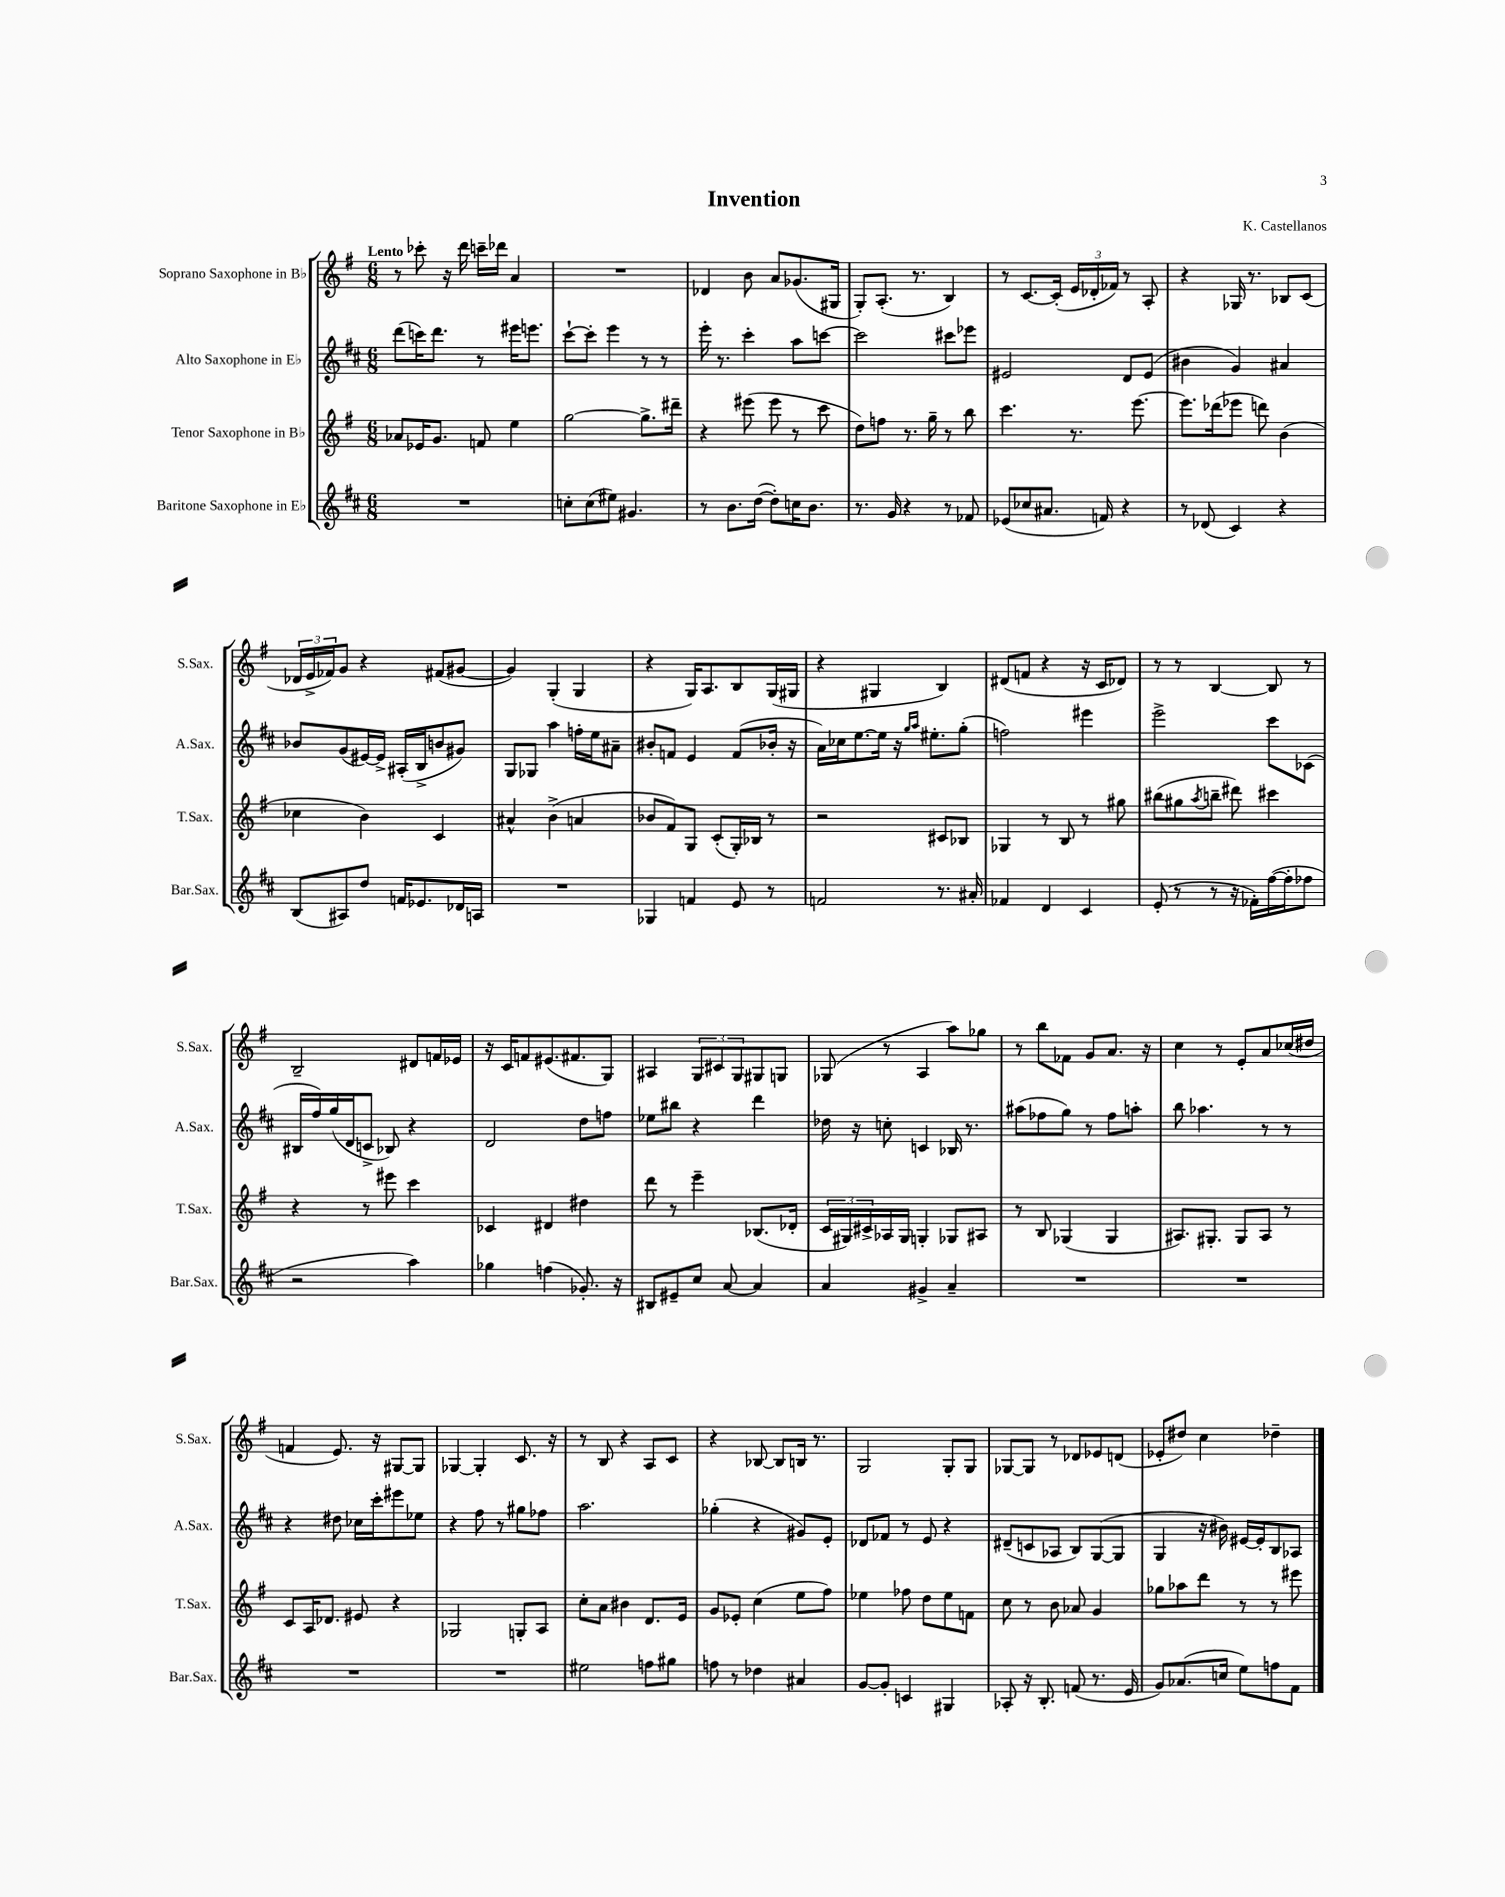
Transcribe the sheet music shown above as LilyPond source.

\header { title = "Invention" composer = "K. Castellanos" }
<<
\new StaffGroup <<
\new Staff = "s0" \with { instrumentName = "Soprano Saxophone in Bb" shortInstrumentName = "S.Sax." } {
    \clef treble \key g \major \numericTimeSignature \time 6/8 \tempo "Lento"
    r8 ces'''8-. r16 d'''16 c'''16-- des'''16 a'4 |
    R2. |
    des'4 b'8 a'8 ges'8.( gis16 |
    g8-.) a8.-.( r8. b4) |
    r8 c'8.~ c'16-.( \tuplet 3/2 { e'16 des'16-. fes'16) } r8 a8-. |
    r4 ges16 r8. bes8 c'8( |
    \tuplet 3/2 { des'16 e'16-> fes'16) } g'8 r4 fis'8( gis'8~ |
    gis'4) g4-.( g4 |
    r4 g16) a8. b8 g16( gis16 |
    r4 gis4 b4) |
    dis'8( f'8 r4 r16 c'16 des'8) |
    r8 r8 b4~ b8 r8 |
    b2-- dis'8 f'16 ees'16 |
    r16 c'16 f'8 eis'8.( fis'8. g8) |
    ais4 \tuplet 3/2 { g8 cis'8 g8 } gis8 g8 |
    ges8( r8 a4 a''8) ges''8 |
    r8 b''8 fes'8 g'8 a'8. r16 |
    c''4 r8 e'8-. a'8 ces''16( dis''16 |
    f'4 e'8.) r16 gis8~ gis8 |
    ges4~ ges4-. c'8. r16 |
    r8 b8 r4 a8 c'8 |
    r4 bes8~ bes8 b16 r8. |
    g2 g8-. g8 |
    ges8~ ges8 r8 des'8 ees'8 d'8( |
    ees'8-. dis''8) c''4 des''4-- \bar "|." |
}
\new Staff = "s1" \with { instrumentName = "Alto Saxophone in Eb" shortInstrumentName = "A.Sax." } {
    \clef treble \key d \major \numericTimeSignature \time 6/8
    d'''8( c'''16) d'''8. r8 eis'''16 e'''8. |
    cis'''8~-! cis'''8-. e'''4 r8 r8 |
    e'''16-. r8. cis'''4-. a''8 c'''8~ |
    c'''2 cis'''8 ees'''8 |
    eis'2 d'8 eis'8( |
    bis'4 g'4) ais'4 |
    bes'8 g'8( eis'16~) eis'16-> ais16-.( b16-> b'8 gis'8) |
    g8 ges8 a''4 f''16-. e''16 ais'8-- |
    bis'8-. f'8 e'4 f'8( bes'16-. r16 |
    a'16) ces''16 e''8.~ e''16 r16 \grace { g''16 a''16 } eis''8.-. g''8-.( |
    f''2) eis'''4 |
    e'''2-> cis'''8 ces'8( |
    bis16 fis''16) g''16( d'16 c'8-> bes8) r4 |
    d'2 d''8 f''8 |
    ees''8 bis''8 r4 d'''4 |
    des''16 r16 c''8-. c'4 bes16 r8. |
    ais''8( fes''8 g''8) r8 fes''8 a''8-. |
    b''8 aes''4. r8 r8 |
    r4 dis''8 ces''16 cis'''16-. eis'''8 ees''8 |
    r4 fis''8 r8 gis''8 fes''8 |
    a''2. |
    ges''4-.( r4 gis'8) e'8-. |
    des'8 fes'8 r8 e'8 r4 |
    dis'8--( c'8 aes8 b8) g8~( g8 |
    g4 r16 bis'16) eis'16~ eis'16-. b8 aes8 \bar "|." |
}
\new Staff = "s2" \with { instrumentName = "Tenor Saxophone in Bb" shortInstrumentName = "T.Sax." } {
    \clef treble \key g \major \numericTimeSignature \time 6/8
    aes'8 ees'16 g'8. f'8 e''4 |
    g''2~ g''8.-> dis'''16-- |
    r4 eis'''8( eis'''8 r8 c'''8 |
    d''8) f''8 r8. g''16-- r8 b''8 |
    c'''4. r8. e'''8.~ |
    e'''8. des'''16( ees'''8 d'''8) b'4( |
    ces''4 b'4) c'4 |
    ais'4-^ b'4->( a'4 |
    bes'8 fis'8) g8 c'8-.( g16-.) bes16 r8 |
    r2 cis'8 bes8 |
    ges4 r8 b8 r8 gis''8 |
    bis''8( gis''8 \acciaccatura { a''8 } b''8-- dis'''8) cis'''4 |
    r4 r8 eis'''8 c'''4 |
    ces'4 dis'4 dis''4 |
    d'''8 r8 e'''4-- bes8.( des'16-. |
    \tuplet 3/2 { c'16 gis16) cis'16-> } aes16 gis16 g4-. ges8 ais8 |
    r8 b8 ges4( ges4 |
    ais8.) gis8.-. gis8 ais8 r8 |
    c'8 a16 des'8. eis'8 r4 |
    ges2 g8-. a8 |
    c''8-. a'8 bis'4 d'8. e'16 |
    g'8 ees'8-. c''4( e''8 fis''8) |
    ees''4 fes''8 d''8 ees''8 f'8 |
    c''8 r8 b'8 aes'8 g'4 |
    ges''8 aes''8 d'''8 r8 r8 eis'''8 \bar "|." |
}
\new Staff = "s3" \with { instrumentName = "Baritone Saxophone in Eb" shortInstrumentName = "Bar.Sax." } {
    \clef treble \key d \major \numericTimeSignature \time 6/8
    R2. |
    c''8-. c''8( eis''8) gis'4. |
    r8 b'8. d''16~( d''8-.) c''16 b'8. |
    r8. g'16 r4 r8 fes'8 |
    ees'8( ces''8 ais'8. f'16) r4 |
    r8 des'8( cis'4) r4 |
    b8( ais8) d''8 f'16 ees'8. des'16 a16 |
    R2. |
    ges4 f'4 e'8 r8 |
    f'2 r8. ais'16-. |
    fes'4 d'4 cis'4 |
    e'8-.( r8 r8 r16 fes'16-.) fis''16~( fis''16-. fes''8 |
    r2 a''4) |
    ges''4 f''4( ges'8.-.) r16 |
    bis8 eis'8-- cis''8 a'8~ a'4 |
    a'4 gis'4-> a'4-- |
    R2. |
    R2. |
    R2. |
    R2. |
    eis''2 f''8 gis''8 |
    f''8 r8 des''4 ais'4 |
    g'8~ g'8-. c'4 gis4 |
    aes8-. r16 b8.-. f'8( r8. e'16 |
    g'8) aes'8.( c''16 e''8) f''8 fis'8 \bar "|." |
}
>>
>>
\layout { \context { \Score \remove "Bar_number_engraver" } }
